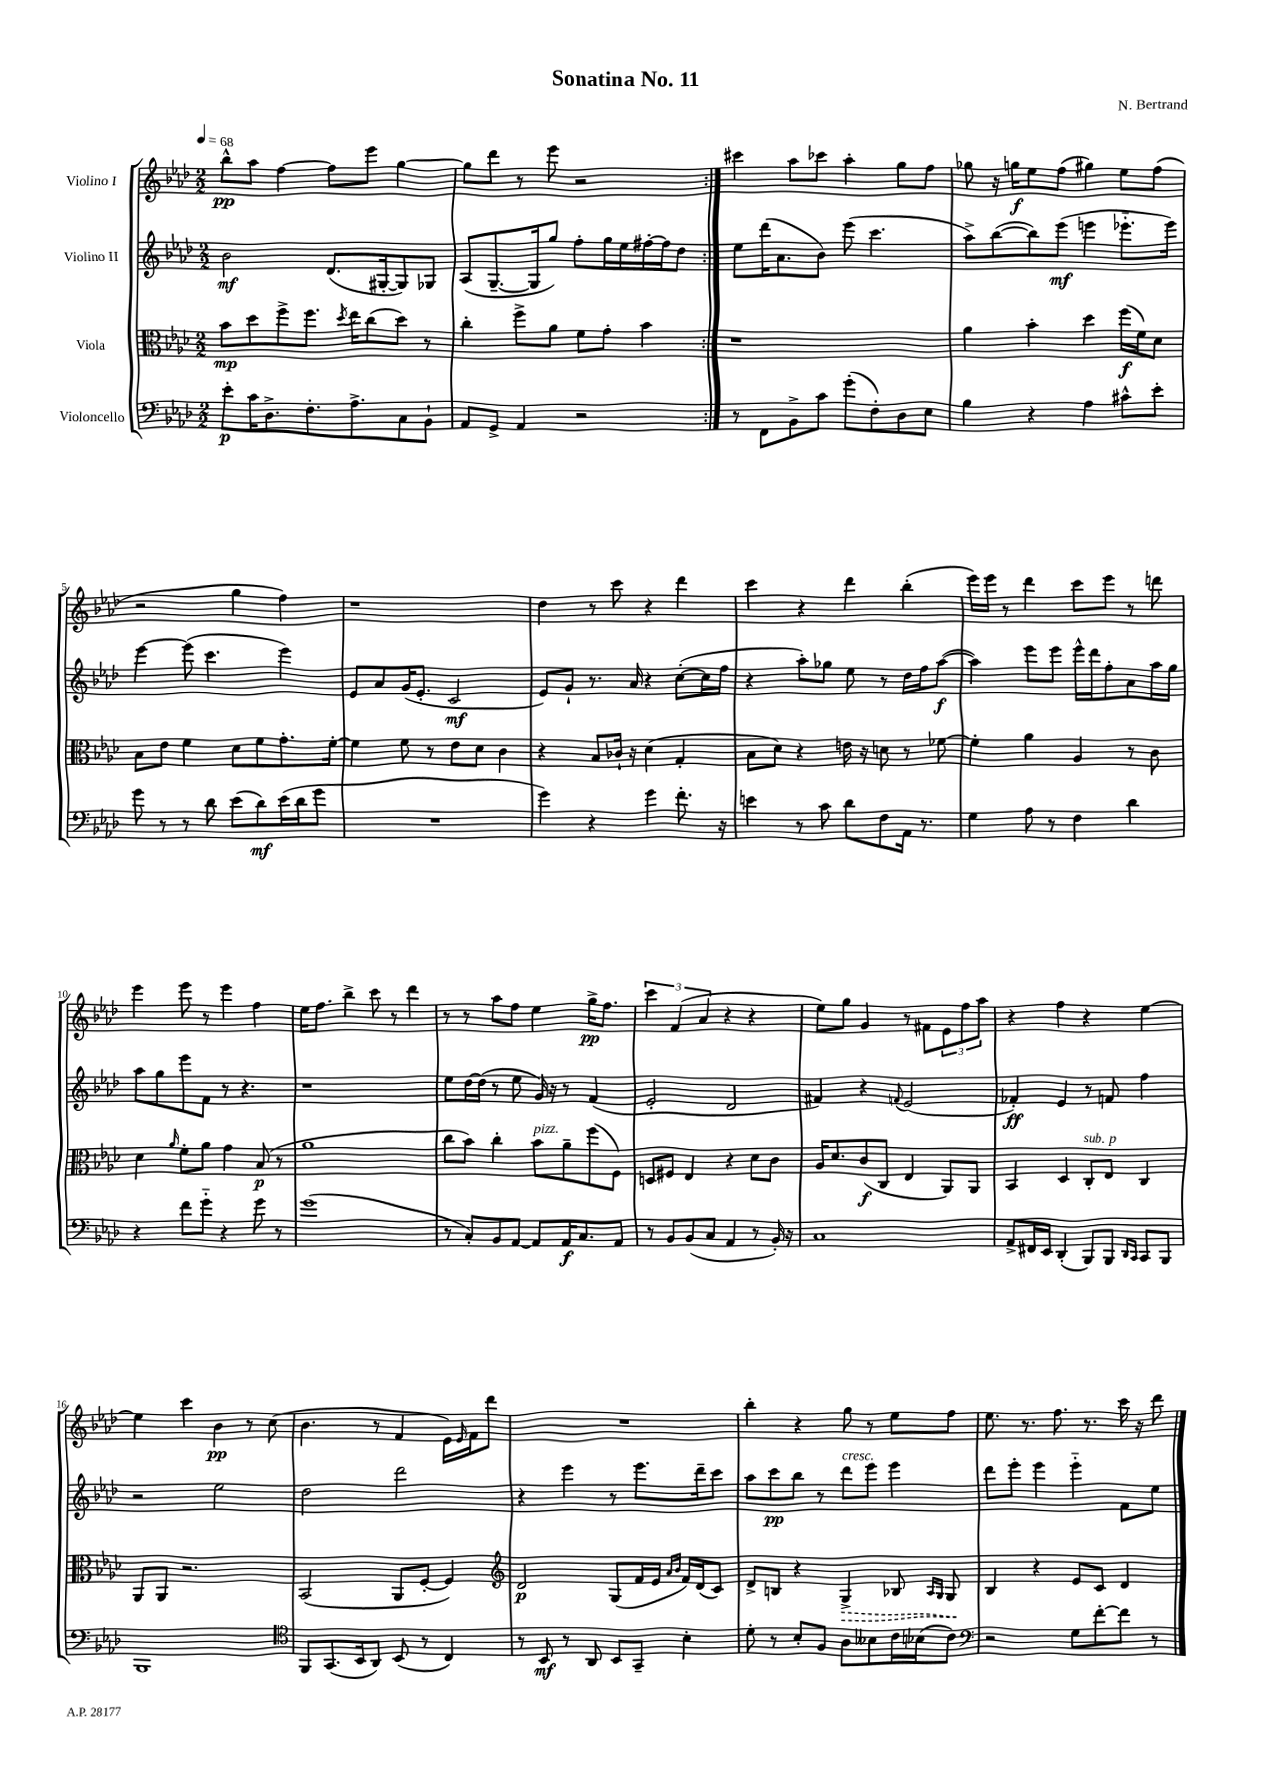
\header { title = "Sonatina No. 11" composer = "N. Bertrand" }
<<
\new StaffGroup <<
\new Staff = "s0" \with { instrumentName = "Violino I" } {
    \clef treble \key aes \major \numericTimeSignature \time 2/2 \tempo 4 = 68
    \repeat volta 2 { bes''8-^\pp aes''8 f''4~ f''8 ees'''8 g''4~ |
    g''8 des'''8 r8 ees'''8 r2 | }
    cis'''4 aes''8 ces'''8 aes''4-. g''8 f''8 |
    ges''8 r16 g''16\f ees''8 f''8( gis''4) ees''8 f''8( |
    r2 g''4 f''4) |
    r1 |
    des''4 r8 c'''8 r4 des'''4 |
    c'''4 r4 des'''4 bes''4-.( |
    ees'''16) ees'''16 r8 des'''4 c'''8 ees'''8 r8 d'''8 |
    ees'''4 ees'''8 r8 ees'''4 f''4 |
    ees''16 f''8. bes''4-> c'''8 r8 des'''4 |
    r8 r8 aes''8 f''8 ees''4 g''16->\pp f''8. |
    \tuplet 3/2 { c'''4 f'4( aes'4 } r4 r4 |
    ees''8) g''8 g'4 r8 fis'8 \tuplet 3/2 { ees'8 f''8 aes''8 } |
    r4 f''4 r4 ees''4~ |
    ees''4 c'''4 bes'4\pp r8 c''8( |
    bes'4. r8 f'4 ees'16) \grace { ees'16 } f'16 des'''8 |
    R1 |
    bes''4-. r4 g''8 r8 ees''8 f''8 |
    ees''8. r8. f''8. r8. c'''16 r16 des'''8 \bar "|." |
}
\new Staff = "s1" \with { instrumentName = "Violino II" } {
    \clef treble \key aes \major \numericTimeSignature \time 2/2
    \repeat volta 2 { bes'2\mf des'8.( gis16~-. gis8) ges8 |
    aes8( g8.~-- g16 g''8) f''8-. g''16 ees''16 fis''16~-. fis''16 des''8 | }
    ees''8 des'''16( aes'8. bes'8) ees'''8( c'''4. |
    aes''8->) bes''8~( bes''8) ees'''8\mf( e'''4 ees'''8.-_ ees'''16) |
    ees'''4~ ees'''8( c'''4. ees'''4) |
    ees'8 aes'8 g'16( ees'8.-. c'2\mf |
    ees'8) g'8-! r8. aes'16 r4 c''8~-.( c''16 f''16 |
    r4 aes''8-.) ges''8 ees''8 r8 des''16 f''16 aes''8~\f( |
    aes''4) ees'''8 ees'''8 ees'''16-^ des'''16 f''8-. aes'8 aes''16 g''16 |
    aes''8 g''8 ees'''8 f'8 r8 r4. |
    r1 |
    ees''8 des''16~ des''16( r8 ees''8 g'16) r16 r8 f'4( |
    ees'2-. des'2 |
    fis'4) r4 \appoggiatura { f'8 } ees'2( |
    fes'4-.\ff) ees'4 r8 f'8 f''4 |
    r2 ees''2 |
    des''2 des'''2 |
    r4 ees'''4 r8 ees'''8. des'''16-- c'''8 |
    aes''8 c'''8\pp bes''8 r8 des'''8^\markup { \italic "cresc." } ees'''8 ees'''4 |
    des'''8 ees'''8-. ees'''4 ees'''4-_ f'8 ees''8 \bar "|." |
}
\new Staff = "s2" \with { instrumentName = "Viola" } {
    \clef alto \key aes \major \numericTimeSignature \time 2/2
    \repeat volta 2 { bes'8\mp des''8 f''8-> f''8. \acciaccatura { des''8 } ees''16 c''8( des''8) r8 |
    c''4-. f''8-> aes'8 f'8 g'8-. bes'4 | }
    r1 |
    aes'4 bes'4-. des''4 f''16\f( f'16) des'8 |
    bes8 ees'8 f'4 des'8 f'8 g'8.-. f'16~-. |
    f'4 f'8 r8 ees'8 des'8 c'4 |
    r4 bes8 ces'16-! r16 des'4( g4-. |
    bes8 des'8) r4 e'16 r16 d'8 r8 fes'8~ |
    fes'4-. aes'4 aes4 r8 c'8 |
    des'4 \grace { aes'16 } f'8-. aes'8 g'4 bes8\p( r8 |
    aes'1 |
    c''8 bes'8) c''4-. bes'8^\markup { \italic "pizz." } aes'8-- f''8( f8) |
    d8 fis8 ees4 r4 des'8 c'8 |
    aes16 des'8. c'8\f( c8 ees4 aes,8) aes,8 |
    bes,4 des4 c8-.^\markup { \italic "sub. p" } ees8 c4 |
    aes,8 aes,8 r2. |
    bes,2( aes,8 f8~-. f4) |
    \clef treble des'2\p g8( f'16 ees'16 \grace { aes'16 bes'16 } f'16) des'16( c'8) |
    des'8-> b8 r4 \once \override Hairpin.style = #'dashed-line g4->\> bes8 \grace { aes16 g16 } g8\! |
    bes4 r4 ees'8 c'8 des'4 \bar "|." |
}
\new Staff = "s3" \with { instrumentName = "Violoncello" } {
    \clef bass \key aes \major \numericTimeSignature \time 2/2
    \repeat volta 2 { ees'8-.\p c'16 des8.-> f8.-. aes8.-> c8 bes,8-! |
    aes,8 g,8-> aes,4 r2 | }
    r8 f,8 bes,8-> c'8 g'8-.( f8-.) des8 ees8 |
    bes4 r4 aes4 cis'8-^ ees'8-. |
    g'8 r8 r8 des'8 ees'8( des'8\mf) ees'16( des'16 g'8 |
    R1 |
    g'4) r4 g'4 f'8.-. r16 |
    e'4 r8 c'8 des'8 f8 aes,16 r8. |
    g4 aes8 r8 f4 des'4 |
    r4 f'8 g'8-_ r4 g'8 r8 |
    g'1( |
    r8 c8-.) bes,8 aes,8~ aes,8 aes,16\f c8. aes,8 |
    r8 bes,8 bes,8( c8 aes,4 r8 bes,16-.) r16 |
    c1 |
    aes,8-> fis,16 ees,16 des,4-.( bes,,8) bes,,8 \grace { des,16 c,16 } c,8 bes,,8 |
    bes,,1 |
    \clef tenor f,8 g,8.( bes,16 aes,8) bes,8( r8 c4) |
    r8 bes,8\mf r8 aes,8 bes,8 g,8-- bes4-. |
    des'8-. r8 bes8-. f8 aes8 beses8 c'16 bes16( c'8) |
    \clef bass r2 g8 f'8~-. f'8 r8 \bar "|." |
}
>>
>>
